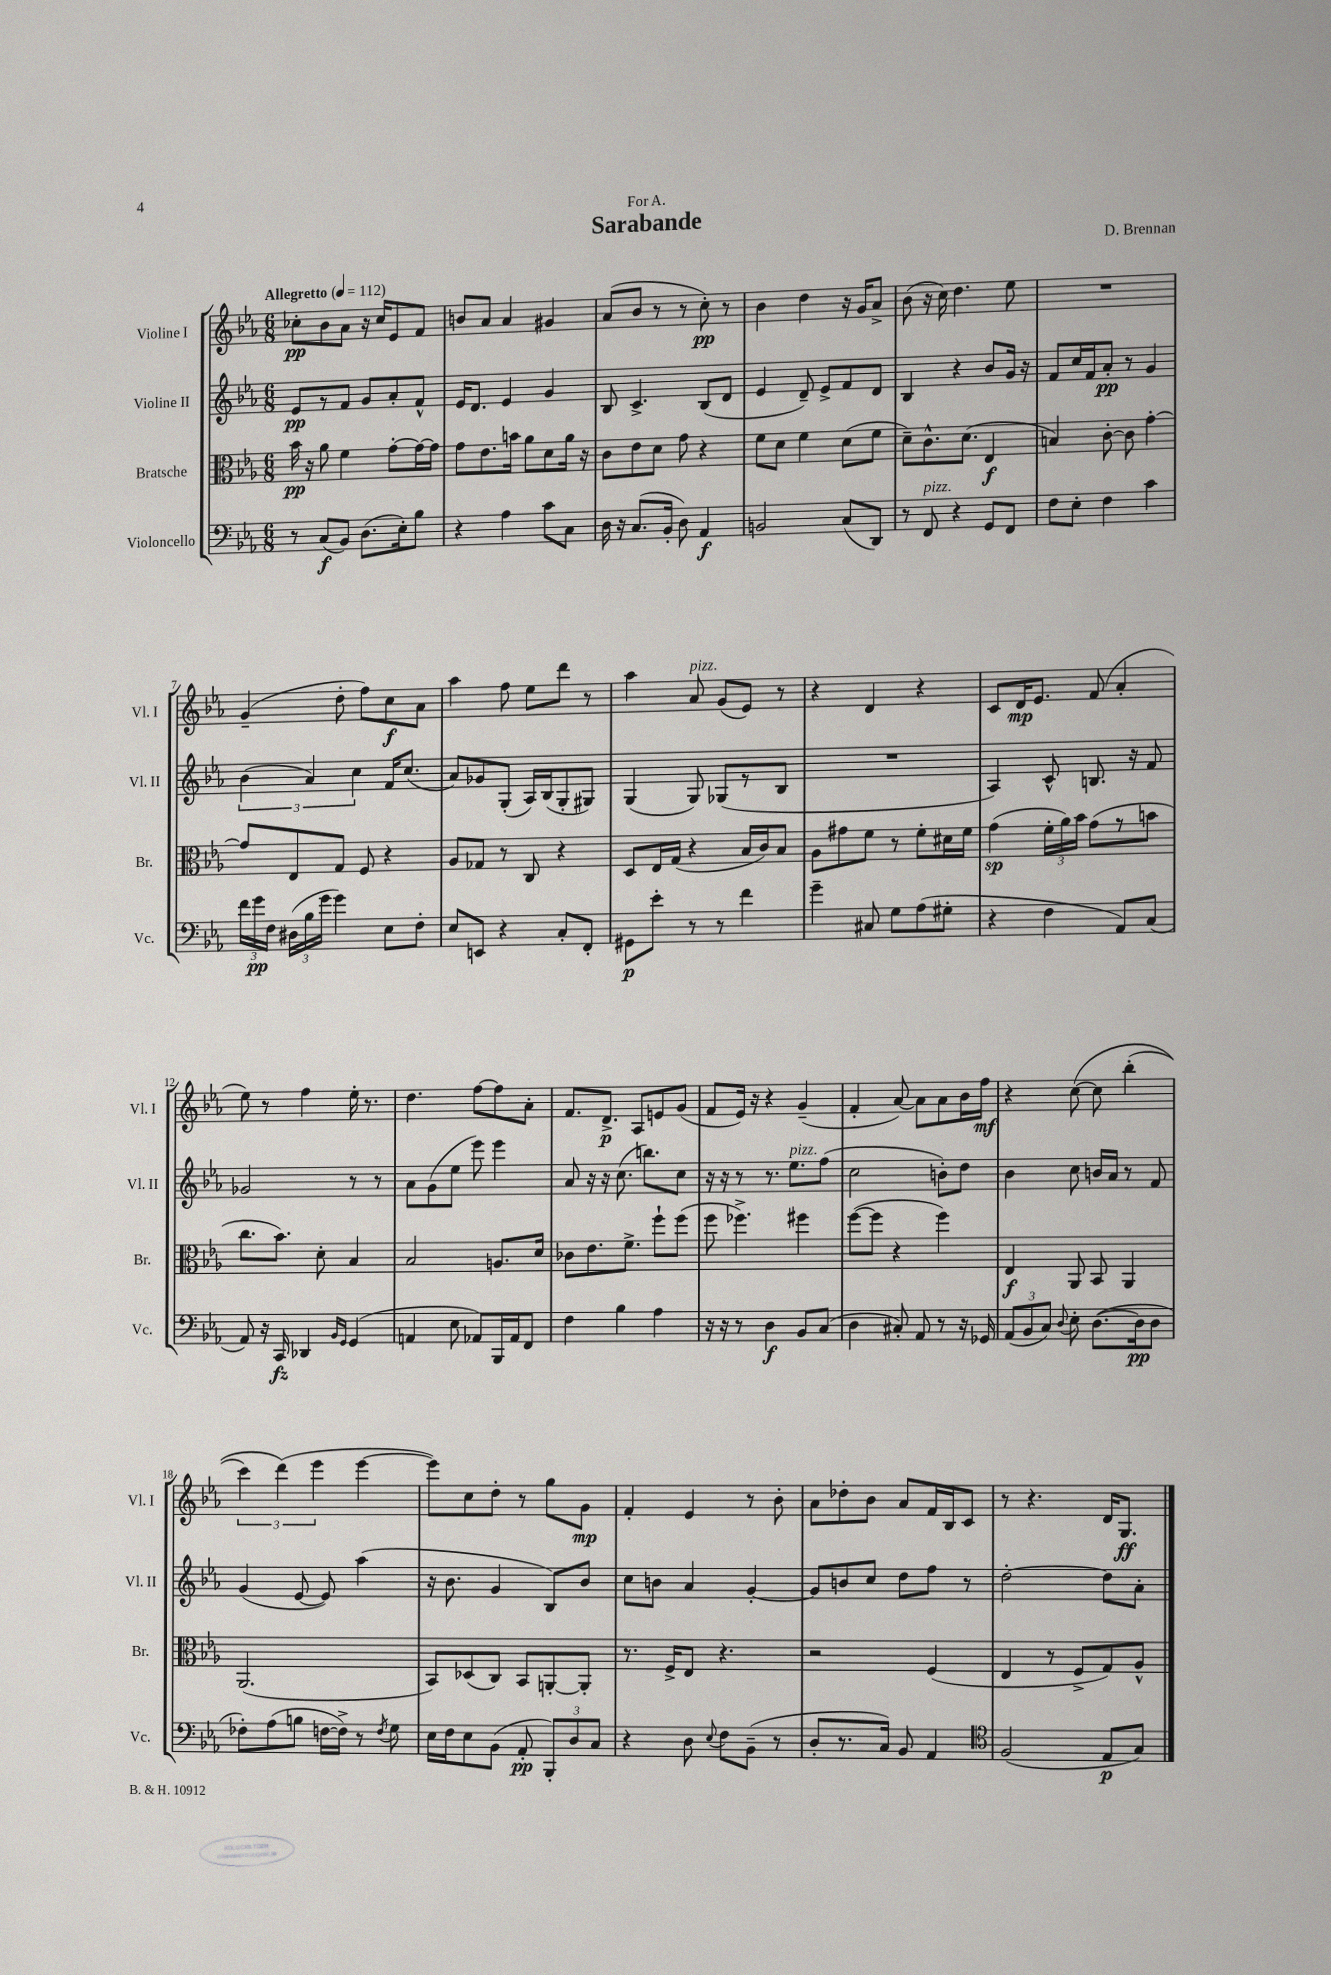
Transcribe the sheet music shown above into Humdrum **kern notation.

**kern	**dynam	**kern	**dynam	**kern	**dynam	**kern	**dynam
*part4	*part4	*part3	*part3	*part2	*part2	*part1	*part1
*staff4	*staff4	*staff3	*staff3	*staff2	*staff2	*staff1	*staff1
*I"Violoncello	*	*I"Bratsche	*	*I"Violine II	*	*I"Violine I	*
*I'Vc.	*	*I'Br.	*	*I'Vl. II	*	*I'Vl. I	*
*clefF4	*	*clefC3	*	*clefG2	*	*clefG2	*
*k[b-e-a-]	*	*k[b-e-a-]	*	*k[b-e-a-]	*	*k[b-e-a-]	*
*M6/8	*	*M6/8	*	*M6/8	*	*M6/8	*
*MM112	*	*MM112	*	*MM112	*	*MM112	*
=1	=1	=1	=1	=1	=1	=1	=1
!	!	!	!	!	!	!LO:TX:a:B:t=Allegretto	!
8r	.	16b-\	pp	8e-/L	pp	8cc-X'\L	pp
.	.	16r	.	.	.	.	.
(8C/L	f	8a-\	.	8r	.	8b-\	.
8BB-/J)	.	4f\	.	8f/J	.	8a-\J	.
(8.D\L	.	.	.	8g/L	.	16r	.
.	.	.	.	.	.	16cc-/KL	.
.	.	[8g'\L	.	8a-'/	.	8e-/	.
16E-'\k)	.	.	.	.	.	.	.
8B-\J	.	16g\L_	.	8f^^/J	.	8f/J	.
.	.	16g\JJ]	.	.	.	.	.
=2	=2	=2	=2	=2	=2	=2	=2
4r	.	8g\L	.	16e-/KL	.	8bn/L	.
.	.	.	.	8.d/J	.	.	.
.	.	8.e-\	.	.	.	8a-/J	.
4A-\	.	.	.	4e-/	.	4a-/	.
.	.	16bn\Jk	.	.	.	.	.
.	.	8a-\L	.	.	.	.	.
8c\L	.	8d\	.	4g/	.	4g#X/	.
8C\J	.	16a-\Jk	.	.	.	.	.
.	.	16r	.	.	.	.	.
=3	=3	=3	=3	=3	=3	=3	=3
16D\	.	8c\L	.	8B-/	.	(8a-/L	.
16r	.	.	.	.	.	.	.
(8.C/L	.	8e-\	.	4.c^/	.	8b-/J	.
.	.	8d\J	.	.	.	8r	.
16BB-'/Jk	.	.	.	.	.	.	.
8D\)	.	8g\	.	.	.	8r	.
4AA-/	f	4r	.	(8B-/L	.	8cc'\)	pp
.	.	.	.	8d/J	.	8r	.
=4	=4	=4	=4	=4	=4	=4	=4
2BBn/	.	8f\L	.	4e-/	.	4b-\	.
.	.	8d\J	.	.	.	.	.
.	.	4f\	.	8d~/)	.	4dd\	.
.	.	.	.	8e-^/L	.	.	.
(8C/L	.	(8d\L	.	8f/	.	16r	.
.	.	.	.	.	.	16g/KL	.
8DD/J)	.	8f\J	.	8d/J	.	8a-^/J	.
=5	=5	=5	=5	=5	=5	=5	=5
8r	.	8d~\L)	.	4B-/	.	(8b-\	.
!LO:TX:a:i:t=pizz.	!	!	!	!	!	!	!
8FF/	.	8.c^^\	.	.	.	16r	.
.	.	.	.	.	.	16cc\)	.
4r	.	.	.	4r	.	4.dd\	.
.	.	(8.d\J	.	.	.	.	.
8GG/L	.	4E-/	f	8b-/L	.	.	.
8FF/J	.	.	.	16g/Jk	.	8ee-\	.
.	.	.	.	16r	.	.	.
=6	=6	=6	=6	=6	=6	=6	=6
8F\L	.	4Bn/)	.	8f/L	.	2.r	.
8E-'\J	.	.	.	16cc/L	.	.	.
.	.	.	.	16f/J	.	.	.
4F\	.	[8c'\	.	8a-'/J	pp	.	.
.	.	8c\]	.	8r	.	.	.
4c\	.	[4g'\	.	4g/	.	.	.
!!LO:LB:g=z
=7	=7	=7	=7	=7	=7	=7	=7
24f\LL	.	8g/L]	.	(6b-\	.	(4g~/	.
24g\	pp	.	.	.	.	.	.
24F\JJ	.	.	.	.	.	.	.
(24D#X\LL	.	8E-/	.	.	.	.	.
24B-\	.	.	.	6a-/)	.	.	.
24g\JJ	.	.	.	.	.	.	.
4g\)	.	8G/J	.	.	.	8dd'\	.
.	.	.	.	6cc\	.	.	.
.	.	8F/	.	.	.	8ff\L)	.
8E-\L	.	4r	.	16f/KL	.	8cc\	f
.	.	.	.	(8.cc/J	.	.	.
8F'\J	.	.	.	.	.	8a-\J	.
=8	=8	=8	=8	=8	=8	=8	=8
8E-/L	.	8A-/L	.	8a-/L)	.	4aa-\	.
8EEn/J	.	8G-X/J	.	8g-X/	.	.	.
4r	.	8r	.	(8G'/J	.	8ff\	.
.	.	8C/	.	16A-/LL)	.	8ee-\L	.
.	.	.	.	(16B-/J	.	.	.
8C'/L	.	4r	.	8G'/	.	8ddd\J	.
8FF'/J	.	.	.	8G#X/J)	.	8r	.
=9	=9	=9	=9	=9	=9	=9	=9
8GG#X\L	p	8D/L	.	(4G/	.	4aa-\	.
8e-'\J	.	16E-/L	.	.	.	.	.
.	.	(16G/JJ	.	.	.	.	.
!	!	!	!	!	!	!LO:TX:a:i:t=pizz.	!
8r	.	4r	.	8G/)	.	8a-/	.
8r	.	.	.	(8G-X/L	.	(8g/L	.
4f\	.	16B-/LL	.	8r	.	8e-/J)	.
.	.	16c/J)	.	.	.	.	.
.	.	8B-/J	.	8B-/J	.	8r	.
=10	=10	=10	=10	=10	=10	=10	=10
4g~\	.	8A-\L	.	2.r	.	4r	.
.	.	8g#X\	.	.	.	.	.
8C#X/	.	8f\J	.	.	.	4d/	.
8G\L	.	8r	.	.	.	.	.
(8A-\	.	8f'\L	.	.	.	4r	.
8G#X'\J	.	16d#X\L	.	.	.	.	.
.	.	16f\JJ	.	.	.	.	.
=11	=11	=11	=11	=11	=11	=11	=11
4r	.	(4g\	sp	4A-/)	.	8c/L	.
.	.	.	.	.	.	16d/K	mp
.	.	.	.	.	.	8.e-/J	.
4F\	.	24f'\LL	.	8c^^/	.	.	.
.	.	24a-\)	.	.	.	.	.
.	.	24b-\JJ	.	.	.	.	.
.	.	(8g\L	.	8.Bn/	.	(8f/	.
8AA-/L)	.	8r	.	.	.	4a-'/	.
.	.	.	.	16r	.	.	.
(8C/J	.	8bn\J	.	8f/	.	.	.
!!LO:LB:g=z
=12	=12	=12	=12	=12	=12	=12	=12
8AA-/)	.	8.cc\L	.	2g-X/	.	8ee-\)	.
16r	.	.	.	.	.	8r	.
16CC/	fz	8.b-\J)	.	.	.	.	.
4DD-X/	.	.	.	.	.	4ff\	.
.	.	8d'\	.	.	.	.	.
16qqBB-/LL	.	.	.	.	.	.	.
16qqGG/JJ	.	.	.	.	.	.	.
(4GG/	.	4B-/	.	8r	.	16ee-'\	.
.	.	.	.	.	.	8.r	.
.	.	.	.	8r	.	.	.
=13	=13	=13	=13	=13	=13	=13	=13
4AAn/	.	2B-/	.	8a-\L	.	4.dd\	.
.	.	.	.	(8g\	.	.	.
8E-\	.	.	.	8ee-\J	.	.	.
8AA-X/L)	.	.	.	8eee-\)	.	[8ff\L	.
16BBB-/L	.	8.An/L	.	4eee-\	.	8ff\]	.
16AA-/J	.	.	.	.	.	.	.
8FF/J	.	.	.	.	.	8a-'\J	.
.	.	16d/Jk	.	.	.	.	.
=14	=14	=14	=14	=14	=14	=14	=14
4F\	.	8c-X\L	.	8a-/	.	8.f/L	.
.	.	8.e-\	.	16r	.	.	.
.	.	.	.	16r	.	8.d^/J	p
4B-\	.	.	.	(8.cc\	.	.	.
.	.	8.f^\J	.	.	.	.	.
.	.	.	.	.	.	8A-/L	.
.	.	.	.	8.bbn\L)	.	.	.
4A-\	.	8ff`\L	.	.	.	8en/	.
.	.	(8ff\J	.	8cc\J	.	(8g/J	.
=15	=15	=15	=15	=15	=15	=15	=15
16r	.	8ff\	.	16r	.	8f/L	.
16r	.	.	.	16r	.	.	.
8r	.	4.ff-X^\)	.	8r	.	16e-/Jk)	.
.	.	.	.	.	.	16r	.
4D\	f	.	.	8.r	.	4r	.
!	!	!	!	!LO:TX:a:i:t=pizz.	!	!	!
.	.	.	.	8.ee-\L	.	.	.
8BB-/L	.	4ff#X\	.	.	.	(4g~/	.
(8C/J	.	.	.	(8ff\J	.	.	.
=16	=16	=16	=16	=16	=16	=16	=16
4D\	.	([8ff\L	.	2cc\	.	4f'/	.
.	.	8ff\J]	.	.	.	.	.
8C#X'/)	.	4r	.	.	.	[8a-/)	.
8AA-/	.	.	.	.	.	8a-\L]	.
8r	.	4ff\)	.	8bn'\L)	.	8a-\	.
16r	.	.	.	8dd\J	.	16b-\L	.
16GG-X/	.	.	.	.	.	16ff\JJ	mf
=17	=17	=17	=17	=17	=17	=17	=17
(12AA-/L	.	4E-/	f	4b-\	.	4r	.
12BB-/	.	.	.	.	.	.	.
12C/J)	.	.	.	.	.	.	.
8qqD/	.	.	.	.	.	.	.
8E-'\	.	8AA-/	.	8cc\	.	([8cc\	.
([8.D\L	.	8BB-/	.	16bn/LL	.	8cc\]	.
.	.	.	.	16a-/JJ	.	.	.
.	.	4AA-/	.	8r	.	(4bb-'\	.
16D\k]	pp	.	.	.	.	.	.
8D\J	.	.	.	8f/	.	.	.
!!LO:LB:g=z
=18	=18	=18	=18	=18	=18	=18	=18
8F-X'\L)	.	(2.AA-/	.	(4g/	.	6ccc\)	.
(8A-\	.	.	.	.	.	.	.
.	.	.	.	.	.	(6ddd\)	.
8Bn\J	.	.	.	[8e-/	.	.	.
.	.	.	.	.	.	6eee-\	.
[16Fn\LL	.	.	.	8e-/])	.	.	.
16F^\JJ])	.	.	.	.	.	.	.
8r	.	.	.	(4aa-\	.	[4eee-\	.
8qF/	.	.	.	.	.	.	.
8G\	.	.	.	.	.	.	.
=19	=19	=19	=19	=19	=19	=19	=19
16E-\LL	.	8BB-/L)	.	16r	.	8eee-\L])	.
16F\J	.	.	.	8.b-\	.	.	.
8E-\	.	(8D-X/	.	.	.	8cc\	.
(8BB-\J	.	8C/J)	.	4g/	.	8dd'\J	.
8AA-'/	pp	8BB-/L	.	.	.	8r	.
12BBB-'/L)	.	[8AAn'/	.	8B-/L)	.	8gg\L	.
12D/	.	.	.	.	.	.	.
.	.	8AA'/J]	.	8b-/J	.	8g\J	mp
12C/J	.	.	.	.	.	.	.
=20	=20	=20	=20	=20	=20	=20	=20
4r	.	8.r	.	8cc\L	.	4f'/	.
.	.	.	.	8bn\J	.	.	.
.	.	16F^/KL	.	.	.	.	.
8D\	.	8E-/J	.	4a-/	.	4e-/	.
8qqE-/	.	.	.	.	.	.	.
8F\L	.	4.r	.	.	.	.	.
(8BB-~\J	.	.	.	[4g'/	.	8r	.
8r	.	.	.	.	.	8b-'\	.
=21	=21	=21	=21	=21	=21	=21	=21
8D'/L	.	2r	.	8g/L]	.	8a-\L	.
8.r	.	.	.	8bn/	.	8dd-X'\	.
.	.	.	.	8cc/J	.	8b-\J	.
16C/Jk)	.	.	.	.	.	.	.
8BB-/	.	.	.	8dd\L	.	8a-/L	.
4AA-/	.	(4F/	.	8ff\J	.	16f/L	.
.	.	.	.	.	.	16B-/J	.
.	.	.	.	8r	.	8c/J	.
=22	=22	=22	=22	=22	=22	=22	=22
*clefC4	*	*	*	*	*	*	*
(2F/	.	4E-/	.	[2dd'\	.	8r	.
.	.	.	.	.	.	4.r	.
.	.	8r	.	.	.	.	.
.	.	8F^/L	.	.	.	.	.
8E-/L	p	8G/)	.	8dd\L]	.	16d/KL	.
.	.	.	.	.	.	8.G/J	ff
8G/J)	.	8A-^^/J	.	8a-'\J	.	.	.
==	==	==	==	==	==	==	==
*-	*-	*-	*-	*-	*-	*-	*-
